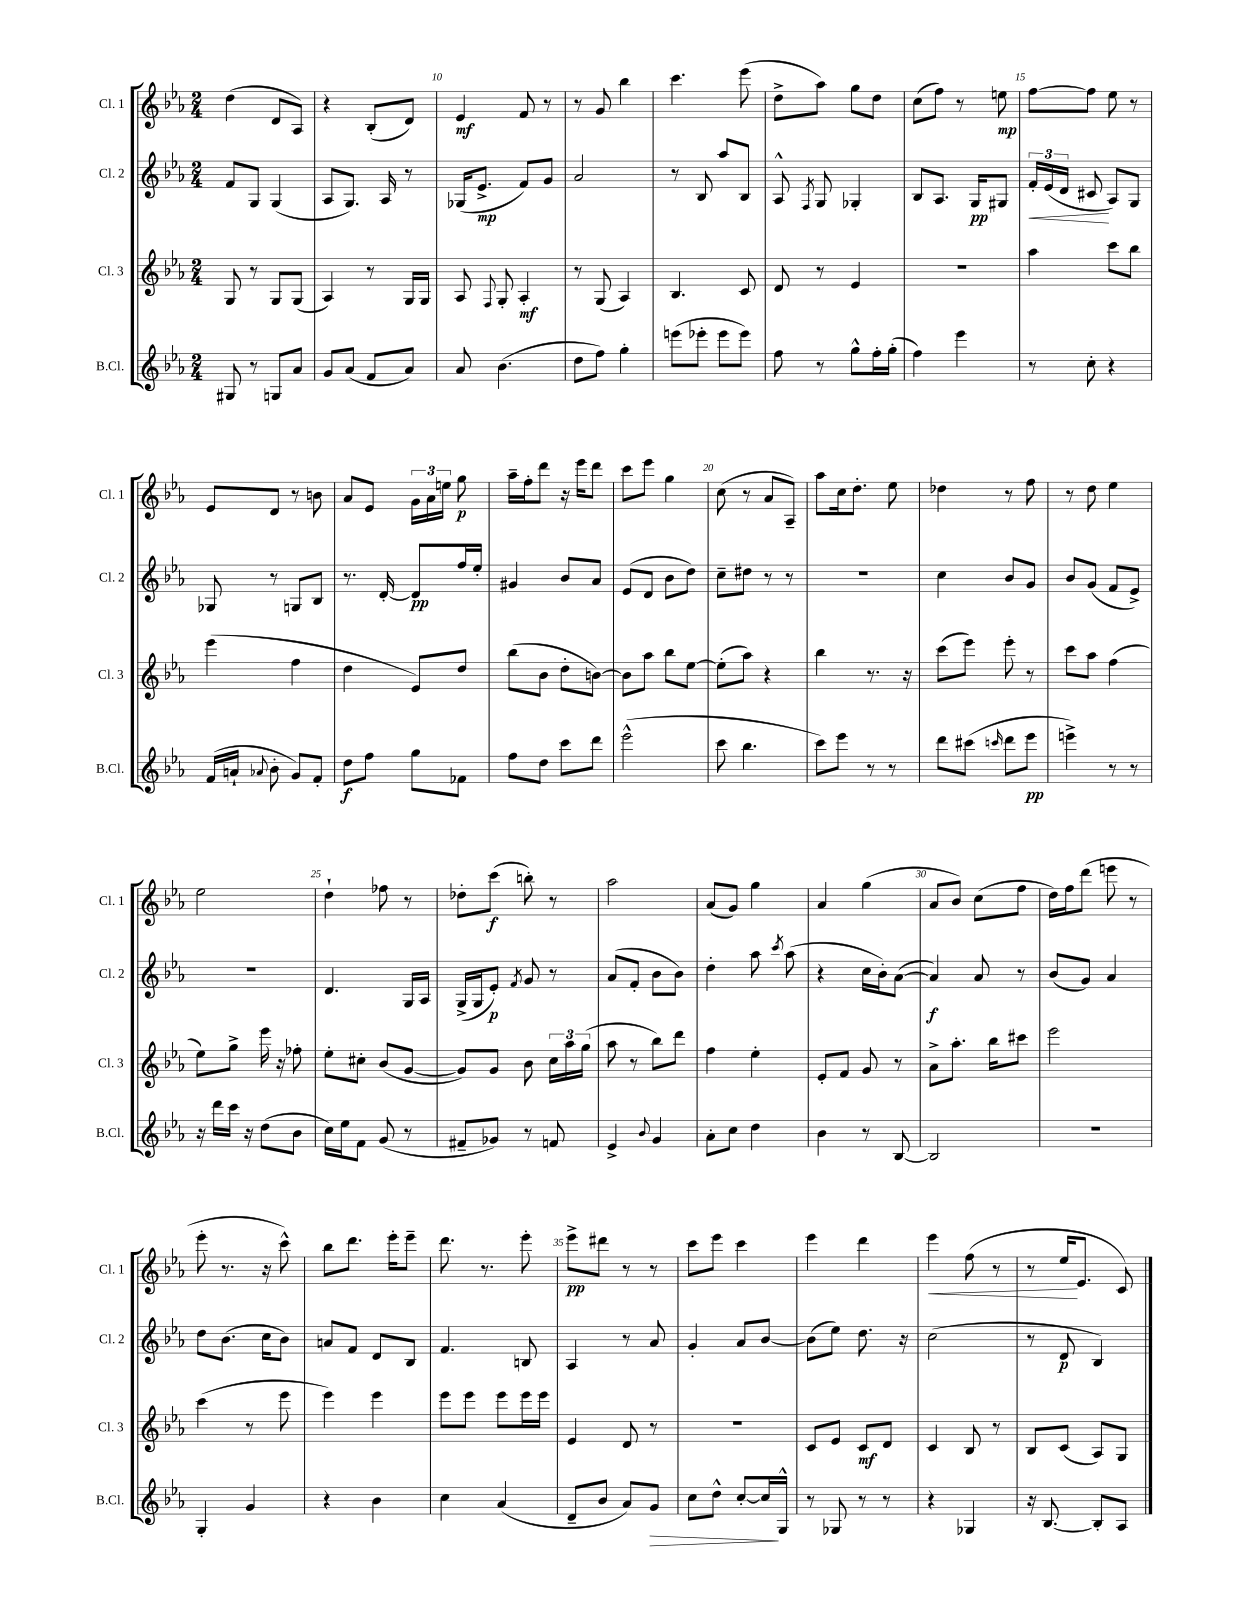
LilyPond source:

<<
\new StaffGroup <<
\new Staff = "s0" \with { instrumentName = "Cl. 1" shortInstrumentName = "Cl. 1" } {
    \clef treble \key ees \major \numericTimeSignature \time 2/4
    \autoBeamOff d''4( d'8[ aes8]) |
    r4 bes8[-.( d'8]) |
    ees'4\mf f'8 r8 |
    r8 g'8 bes''4 |
    c'''4. ees'''8( |
    d''8[-> aes''8]) g''8[ d''8] |
    c''8[( f''8]) r8 e''8\mp |
    f''8[~ f''8] ees''8 r8 |
    ees'8[ d'8] r8 b'8 |
    aes'8[ ees'8] \tuplet 3/2 { g'16[ aes'16 e''16] } g''8\p |
    aes''16[-- f''16-. d'''8] r16 ees'''16[ d'''8] |
    c'''8[ ees'''8] g''4 |
    c''8( r8 aes'8[ aes8]--) |
    aes''8[ c''16 d''8.]-. ees''8 |
    des''4 r8 f''8 |
    r8 d''8 ees''4 |
    ees''2 |
    d''4-! fes''8 r8 |
    des''8[-. c'''8]\f( b''8-.) r8 |
    aes''2 |
    aes'8[( g'8]) g''4 |
    aes'4 g''4( |
    aes'8[ bes'8]) c''8[( f''8] |
    d''16[) f''16 d'''8]( e'''8 r8 |
    ees'''8-. r8. r16 c'''8-^) |
    bes''8[ d'''8.] ees'''16[-. ees'''8]-- |
    d'''8. r8. ees'''8-. |
    ees'''8[->\pp dis'''8] r8 r8 |
    c'''8[ ees'''8] c'''4 |
    ees'''4 d'''4 |
    ees'''4\< f''8( r8 |
    r8 ees''16[\! ees'8.] c'8) \bar "|." |
}
\new Staff = "s1" \with { instrumentName = "Cl. 2" shortInstrumentName = "Cl. 2" } {
    \clef treble \key ees \major \numericTimeSignature \time 2/4
    \autoBeamOff f'8[ g8] g4( |
    aes8[ g8.]) aes16 r8 |
    ges16[( ees'8.]->\mp f'8[) g'8] |
    aes'2 |
    r8 bes8 aes''8[ bes8] |
    aes8-^ \acciaccatura { f8 } g8 ges4-. |
    bes8[ aes8.] g16[\pp gis8] |
    \tuplet 3/2 { f'16[-.\< ees'16( d'16] } cis'8\! aes8[) g8] |
    ges8 r8 g8[ bes8] |
    r8. d'16~-. d'8[\pp f''16 ees''16]-. |
    gis'4 bes'8[ aes'8] |
    ees'8[( d'8] bes'8[ d''8]) |
    c''8[-- dis''8] r8 r8 |
    R2 |
    c''4 bes'8[ g'8] |
    bes'8[ g'8]( f'8[ ees'8]->) |
    R2 |
    d'4. g16[ aes16] |
    g16[->( g16 ees'8]-.\p) \acciaccatura { f'8 } g'8 r8 |
    aes'8[( f'8]-. bes'8[ bes'8]) |
    d''4-. aes''8 \acciaccatura { c'''8 } aes''8( |
    r4 c''16[ bes'16-.) aes'8]~( |
    aes'4\f) aes'8 r8 |
    bes'8[( g'8]) aes'4 |
    d''8[ bes'8.]( c''16[ bes'8]) |
    a'8[ f'8] d'8[ bes8] |
    f'4. b8 |
    aes4 r8 aes'8 |
    g'4-. aes'8[ bes'8]~ |
    bes'8[( ees''8]) d''8. r16 |
    c''2( |
    r8 d'8\p bes4) \bar "|." |
}
\new Staff = "s2" \with { instrumentName = "Cl. 3" shortInstrumentName = "Cl. 3" } {
    \clef treble \key ees \major \numericTimeSignature \time 2/4
    \autoBeamOff g8 r8 g8[ g8]( |
    aes4) r8 g16[ g16] |
    aes8 \appoggiatura { f8 } g8-. aes4-.\mf |
    r8 g8( aes4) |
    bes4. c'8 |
    d'8 r8 ees'4 |
    r2 |
    aes''4 c'''8[ bes''8] |
    ees'''4( f''4 |
    d''4 ees'8[) d''8] |
    bes''8[( bes'8] d''8[-. b'8]~) |
    b'8[ aes''8] bes''8[ ees''8]~ |
    ees''8[-.( aes''8]) r4 |
    bes''4 r8. r16 |
    c'''8[( ees'''8]) ees'''8-. r8 |
    c'''8[ aes''8] f''4( |
    ees''8[) g''8]-> ees'''16 r16 fes''8-. |
    ees''8[-. cis''8]-. bes'8[( g'8]~ |
    g'8[) g'8] bes'8 \tuplet 3/2 { c''16[ aes''16 g''16]( } |
    aes''8 r8 bes''8[) d'''8] |
    f''4 ees''4-. |
    ees'8[-. f'8] g'8 r8 |
    aes'8[-> aes''8.]-. bes''16[ cis'''8] |
    ees'''2 |
    c'''4( r8 ees'''8 |
    ees'''4) ees'''4 |
    ees'''8[ ees'''8] ees'''8[ ees'''16 ees'''16] |
    ees'4 d'8 r8 |
    r2 |
    c'8[ ees'8] c'8[\mf d'8] |
    c'4 bes8 r8 |
    bes8[ c'8]( aes8[) g8] \bar "|." |
}
\new Staff = "s3" \with { instrumentName = "B.Cl." shortInstrumentName = "B.Cl." } {
    \clef treble \key ees \major \numericTimeSignature \time 2/4
    \autoBeamOff gis8 r8 g8[ aes'8] |
    g'8[ aes'8]( f'8[ aes'8]) |
    aes'8 bes'4.( |
    d''8[ f''8]) g''4-. |
    e'''8[( ees'''8]-. ees'''8[ ees'''8]) |
    f''8 r8 g''8[-^ f''16-. g''16]-.( |
    f''4) ees'''4 |
    r8 c''8-. r4 |
    f'16[( a'16]-! \appoggiatura { aes'8 } bes'8-. g'8[) f'8]-. |
    d''8[\f f''8] g''8[ fes'8] |
    f''8[ d''8] c'''8[ d'''8] |
    ees'''2-^( |
    c'''8 bes''4. |
    c'''8[) ees'''8] r8 r8 |
    d'''8[ cis'''8]( \grace { c'''16 } d'''8[ ees'''8]\pp |
    e'''4->) r8 r8 |
    r16 d'''16[ c'''16] r16 d''8[( bes'8] |
    c''16[) ees''16 f'8] g'8( r8 |
    fis'8[-- ges'8]) r8 f'8 |
    ees'4-> \appoggiatura { bes'8 } g'4 |
    aes'8[-. c''8] d''4 |
    bes'4 r8 bes8~ |
    bes2 |
    R2 |
    g4-. g'4 |
    r4 bes'4 |
    c''4 aes'4( |
    d'8[-- bes'8] aes'8[) g'8]\> |
    c''8[ d''8]-^ c''8[~-. c''16\! g16]-^ |
    r8 ges8 r8 r8 |
    r4 ges4 |
    r16 bes8.~ bes8[-. aes8] \bar "|." |
}
>>
>>
\layout { \context { \Score currentBarNumber = #8 \override BarNumber.break-visibility = ##(#f #t #t) barNumberVisibility = #(every-nth-bar-number-visible 5) } }
